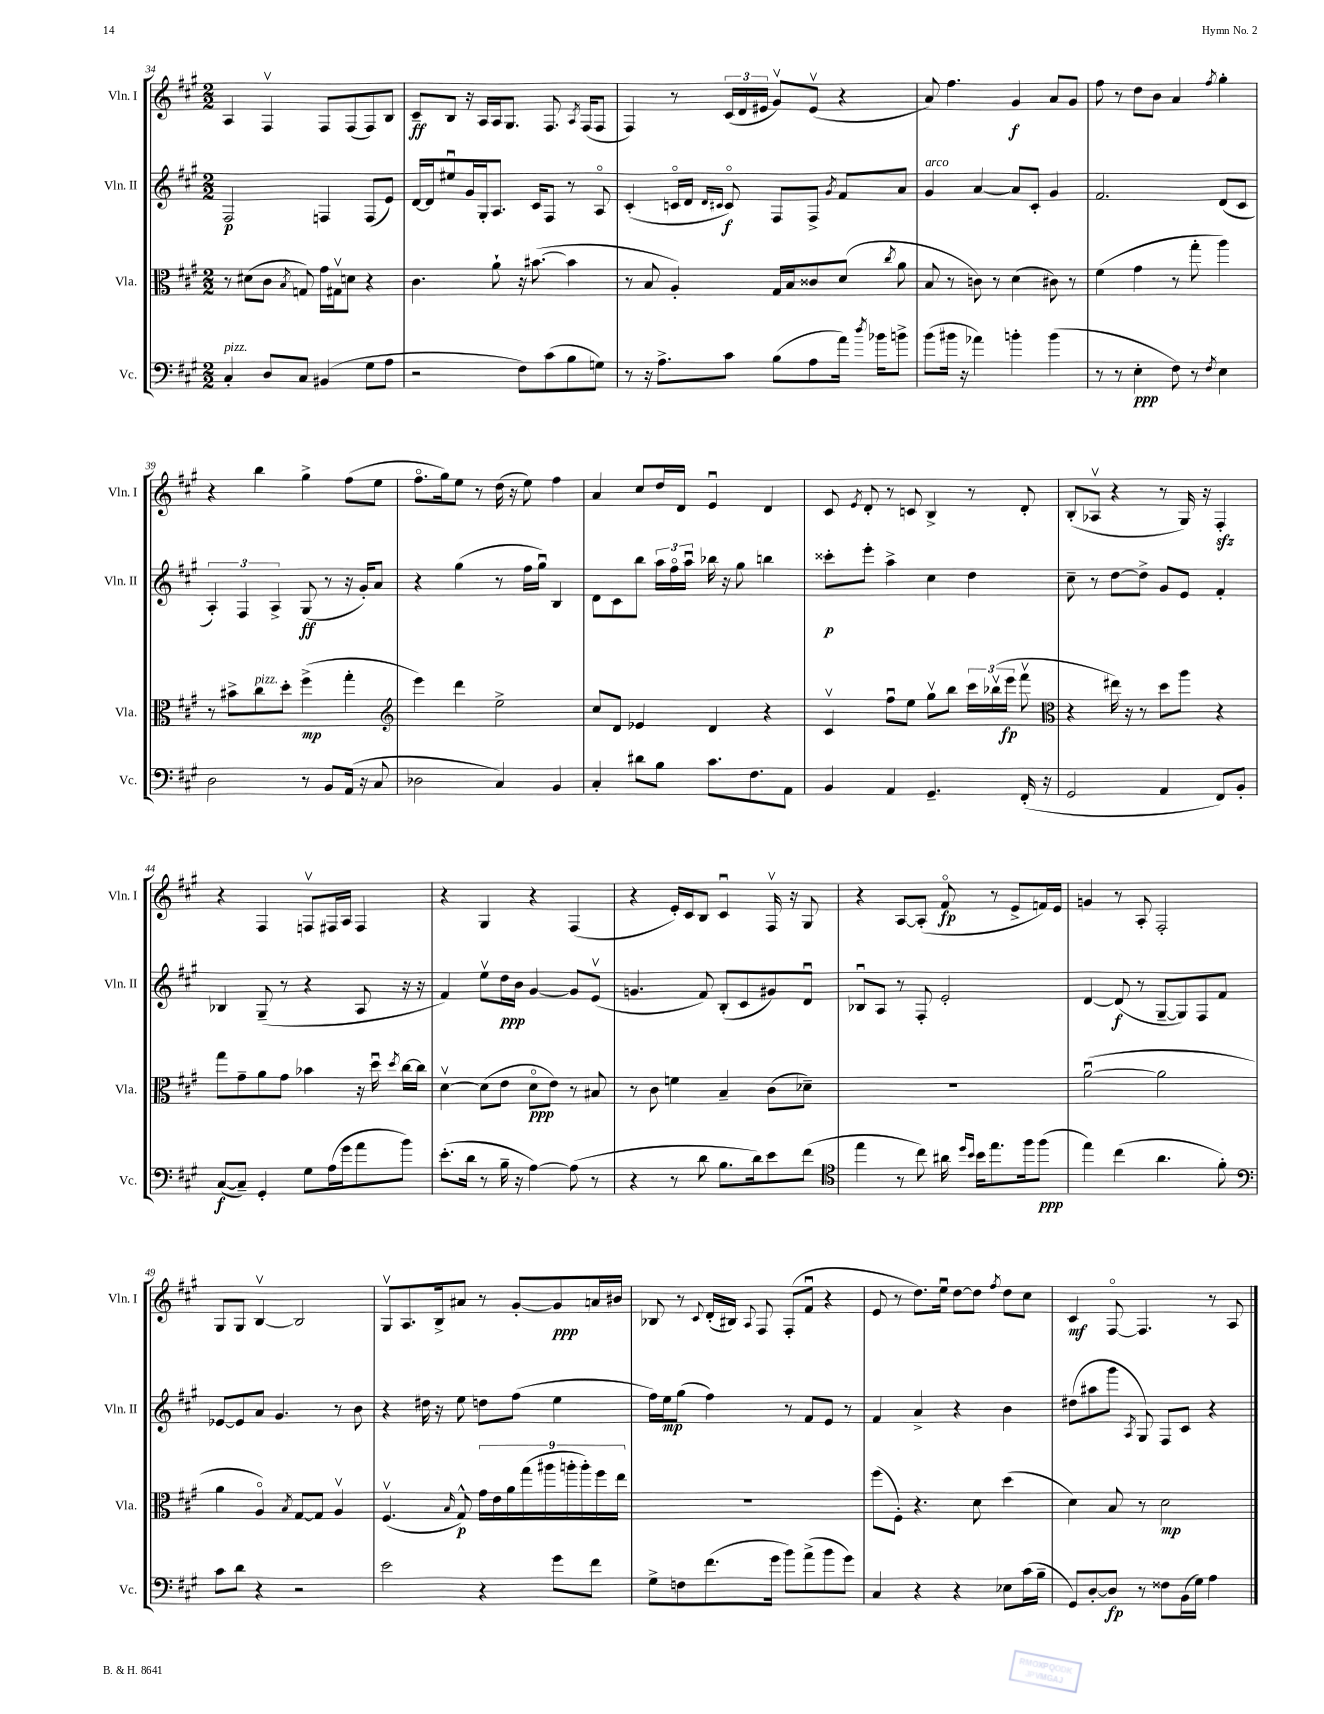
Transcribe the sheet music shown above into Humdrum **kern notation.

**kern	**kern	**kern	**kern
*staff4	*staff3	*staff2	*staff1
*clefF4	*clefC3	*clefG2	*clefG2
*k[f#c#g#]	*k[f#c#g#]	*k[f#c#g#]	*k[f#c#g#]
*M2/2	*M2/2	*M2/2	*M2/2
4C#'	8r	2F#	4A
.	(8d#	.	.
8D	8c#	.	4F#v
.	8qB	.	.
8C#	8G)	.	.
(4BB#	16g#	4F	8F#
.	16G#v	.	.
.	8d	.	(8F#
8G#	4r	(8F	8F#)
8A	.	8e)	8B
=	=	=	=
2r	4.c#	[16d	8c#~
.	.	16d]	.
.	.	8ee#u	8B
.	.	16g#	16r
.	.	16G#'	16A
.	8a`	8.A	16A
.	.	.	8.G#
8F#)	16r	.	.
.	([8.b#	16c#	.
(8c#	.	8F#	8.F#
8B	4b#]	8r	.
.	.	.	8qA
.	.	.	(16F#
8G)	.	8Ao	8F#
=	=	=	=
8r	8r	(4c#'	4F#)
16r	8B	.	.
8.A^	.	.	.
.	4A')	16co	8r
.	.	16d	.
.	.	16qqd	.
.	.	16qqc#	.
8c#	.	8c#o)	(24c#
.	.	.	24d
.	.	.	24e#
(8B	16G#	8F#	8g#v)
.	16B	.	.
8A	8c##	8F#^	(8e#v
.	.	8qg#	.
16a)	(8d	8f#	4r
8qdd	.	.	.
16b-	.	.	.
.	8qcc#	.	.
8b^	8a	8a	.
=	=	=	=
(8b	8B	4g#	8a)
16b#	8r	.	4.ff#
16r	.	.	.
4a-)	8c)	[4a	.
.	8r	.	.
4b'	(4d	8a]	4g#
.	.	8c#'	.
(4b	8c#)	4g#	8a
.	8r	.	8g#
=	=	=	=
8r	(4f#	2.f#	8ff#
8r	.	.	8r
4E'	4g#	.	8dd
.	.	.	8b
8F#)	8r	.	4a
8r	8gg#'	.	.
8qF#	.	.	8qff#
4E	4aa)	(8d	4gg#'
.	.	8c#	.
=	=	=	=
2D	8r	6A')	4r
.	8b#^	.	.
.	.	6F#	.
.	8cc#	.	4bb
.	.	6A^	.
.	8dd'	.	.
8r	(4ff#^	(8G#	4gg#^
8BB	.	8r	.
(16AA	4gg#'	16r	(8ff#
16r	.	16g#')	.
8C#	.	8a	8ee
=	=	=	=
*	*clefG2	*	*
2D-	4eee)	4r	8.ff#o
.	.	.	16gg#)
.	4ddd	(4gg#	8ee
.	.	.	8r
4C#)	2ee^	8r	(16dd
.	.	.	16r
.	.	16ff#	8ee)
.	.	16gg#u)	.
4BB	.	4B	4ff#
=	=	=	=
4C#'	8cc#	8d	4a
.	8d	8c#	.
8d#	4e-	8bb	8cc#
8B	.	24aa	16dd
.	.	24ff#o	.
.	.	.	16d
.	.	24aau	.
8.c#	4d	16bb-	4eu
.	.	16r	.
.	.	8gg#	.
8.F#	.	.	.
.	4r	4bb	4d
8AA	.	.	.
=	=	=	=
4BB	4c#v	8ccc##'	8c#
.	.	.	8qe
.	.	8eee'	8d'
4AA	8ff#u	4aa^	8r
.	8ee	.	8c
4.GG#~	8gg#v	4cc#	4B^
.	8bb	.	.
.	24ccc#	4dd	8r
.	(24bb-v	.	.
.	24eee	.	.
(16FF#'	8fff#v	.	8d'
16r	.	.	.
=	=	=	=
*	*clefC3	*	*
2GG#	4r	8cc#~	(8B'
.	.	8r	8A-v
.	16ee#)	[8dd	4r
.	16r	.	.
.	8r	8dd^]	.
4AA	8dd	8g#	8r
.	8aa	8e	16G#)
.	.	.	16r
8FF#)	4r	4f#'	4F#'
8BB'	.	.	.
=	=	=	=
([8C#	8gg#	4B-	4r
8C#~])	8g#~	.	.
4GG#'	8a	(8G#~	4F#
.	8g#	8r	.
8G#	4b-	4r	8Fv
(16A	.	.	16F#
16g#	.	.	16A
8a	16r	8A	4F#
.	16ddu	.	.
.	8qdd	.	.
8b)	[16cc#	16r	.
.	16cc#]	16r	.
=	=	=	=
(8.e'	[4dv	4f#)	4r
16d	.	.	.
8r	(8d]	8eev	4G#
16B~	8e	16dd	.
16r	.	16b	.
[4A)	8do	[4g#	4r
.	8e)	.	.
(8A]	8r	8g#]	(4F#
8r	8B#	(8ev	.
=	=	=	=
4r	8r	4.g	4r
.	8c#	.	.
8r	4f	.	16e')
.	.	.	16c#
8d	.	8f#)	8B
8.B	4B~	(8B'	4c#u
.	.	8c#	.
16d)	.	.	.
8e	(8c#	8g#)	16F#v
.	.	.	16r
(8f#	8d-~)	8du	8G#
=	=	=	=
*clefC4	*	*	*
4ee	1r	8B-u	4r
.	.	8A	.
8r	.	8r	[8A
8cc#)	.	8F#'	(8A']
16a#	.	2e'	8f#o
16qqdd	.	.	.
16qqb	.	.	.
16b	.	.	.
8.ee	.	.	8r
.	.	.	8e^
16ff#	.	.	.
(8ff#	.	.	16f)
.	.	.	16e
=	=	=	=
4ee)	([2au	[4d	4g
(4cc#	.	(8d]	8r
.	.	8r	8A'
4.a	2a]	[8G#~	2F#'
.	.	8G#])	.
.	.	8F#	.
8f#')	.	8f#	.
=	=	=	=
*clefF4	*	*	*
8c#	4a	[8e-	8G#
8d	.	8e-]	8G#
4r	4Ao)	8a	[4Bv
.	.	4.g#	.
.	8qB	.	.
2r	[8G#	.	2B]
.	8G#]	.	.
.	4Av	8r	.
.	.	8b	.
=	=	=	=
2e	(4.F#v	4r	8G#v
.	.	.	8.A
.	.	16dd#	.
.	.	16r	16B^
.	16qqB	.	.
.	8G#^^)	8ee	8a#
4r	18g#	8dd	8r
.	18e	.	.
.	18a	.	.
.	.	(8ff#	[8g#'
.	(18gg#	.	.
.	18aa#	.	.
8g#	.	4ee	8g#]
.	18aa'	.	.
.	18aa')	.	.
8f#	.	.	16a
.	18ff#	.	.
.	.	.	16b#
.	18ee	.	.
=	=	=	=
8G#^	1r	16ff#)	8B-
.	.	16ee	.
8F	.	(8gg#	8r
.	.	.	8qqc#
(8.f#	.	4ff#)	(16d'
.	.	.	16B#)
.	.	.	8qqA
.	.	.	8F#
16g#	.	.	.
8b)	.	8r	(8F#'
(8a^	.	8f#	8f#u
8b	.	8e	4r
8g#)	.	8r	.
=	=	=	=
4C#	(8ff#	4f#	8e
.	8F#')	.	8r
4r	4.r	4a^	8.dd)
.	.	.	16eeu
4r	.	4r	[8dd
.	8d	.	8dd]
.	.	.	8qff#
8E-	(4dd	4b	8dd
(16c#	.	.	8cc#
16B~	.	.	.
=	=	=	=
8GG#)	4d)	(8dd#	4c#
[8D'	.	8aa#	.
8D]	8B	8ggg#	[8F#o
.	.	8qA	.
8r	8r	8G#)	4.F#]
8F##	2d	8F#	.
(16BB	.	8c#	.
16G#)	.	.	.
4A	.	4r	8r
.	.	.	8A
==	==	==	==
*-	*-	*-	*-
